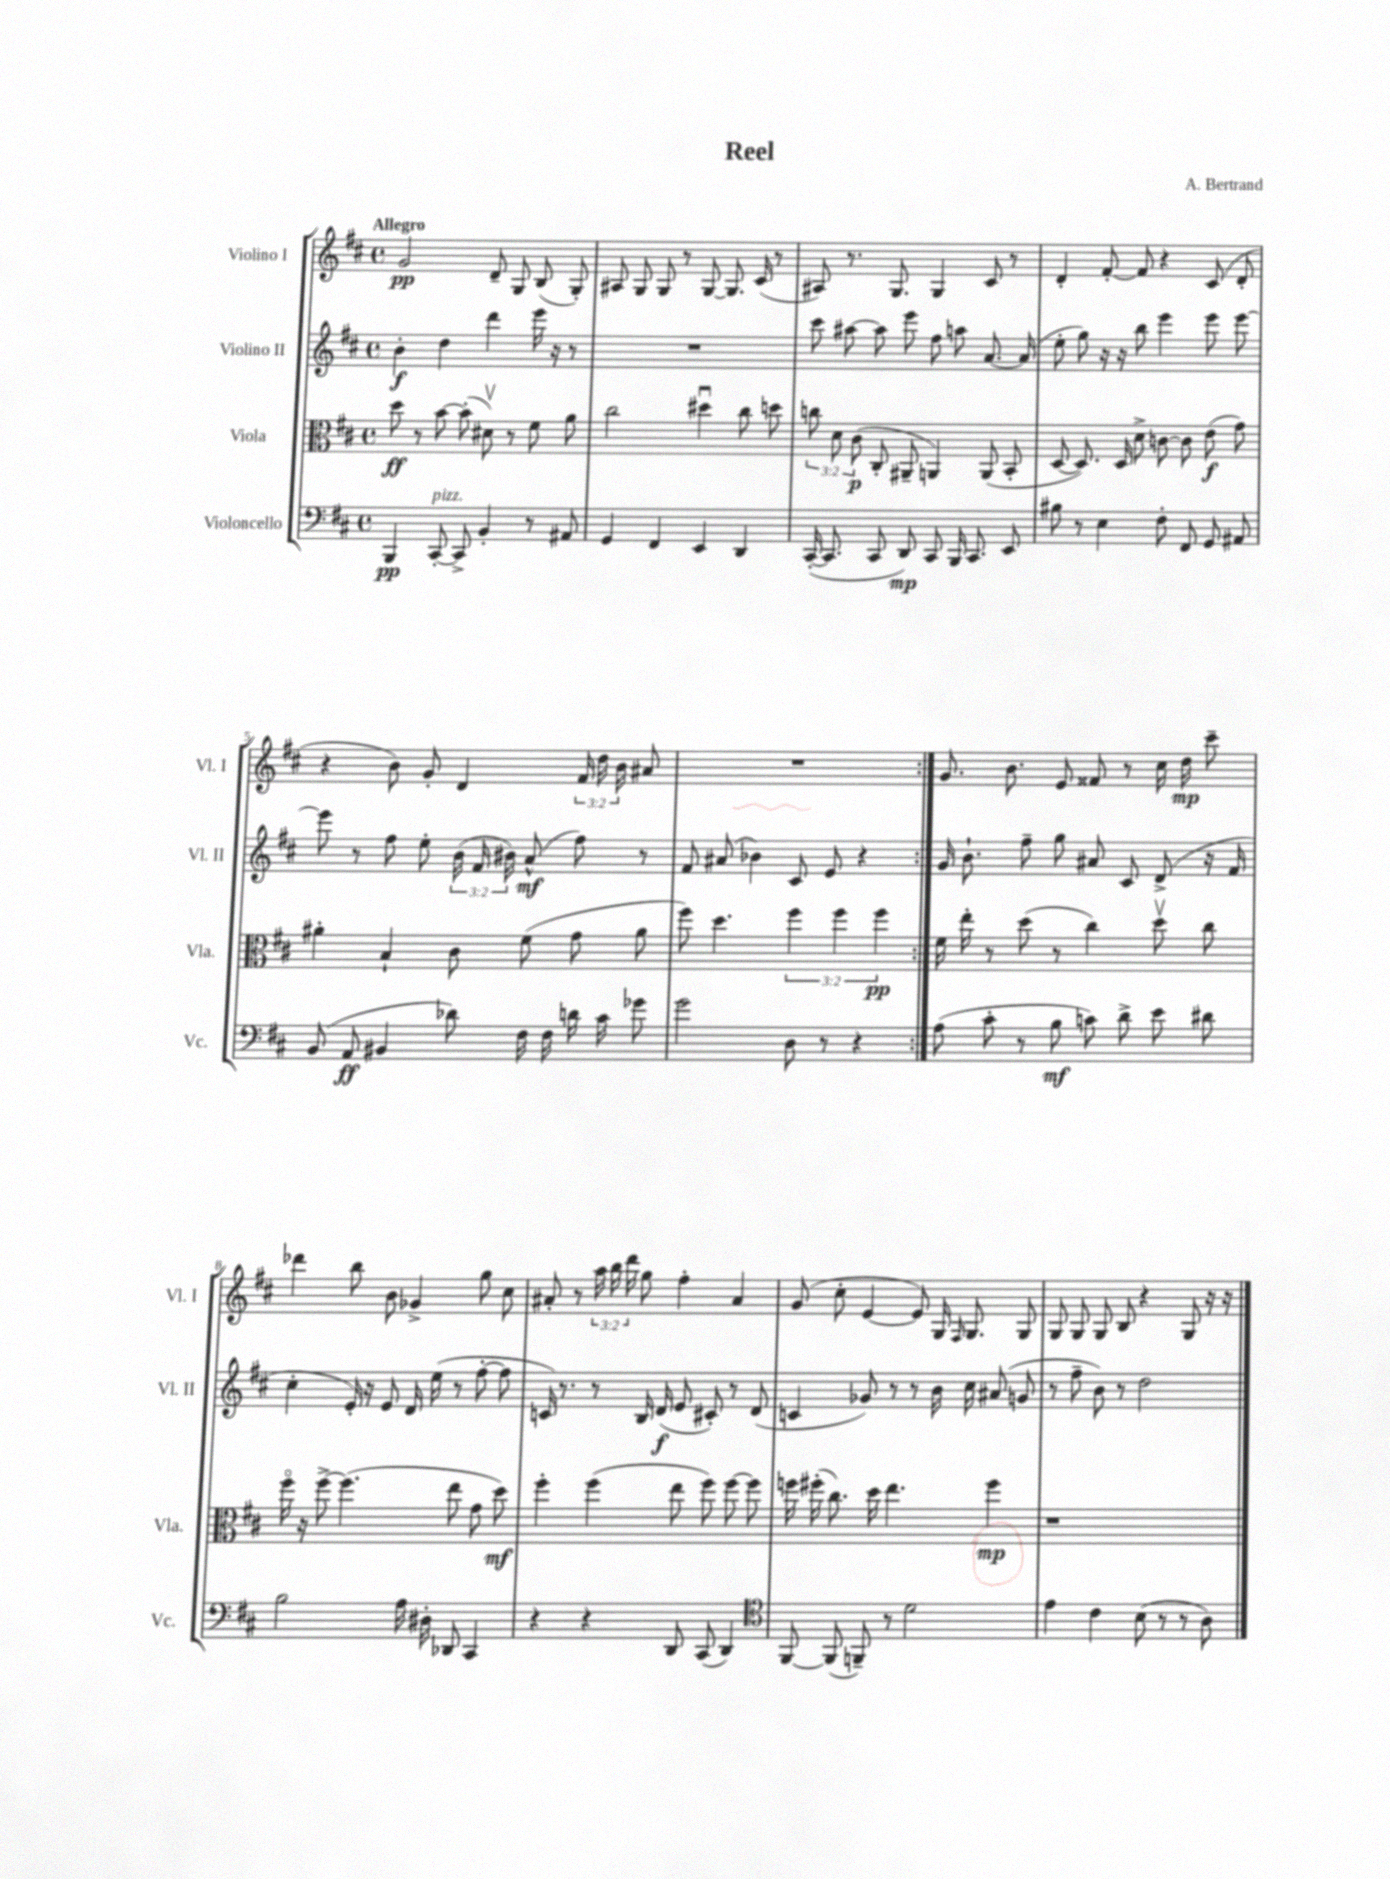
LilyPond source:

\header { title = "Reel" composer = "A. Bertrand" }
<<
\new StaffGroup <<
\new Staff = "s0" \with { instrumentName = "Violino I" shortInstrumentName = "Vl. I" } {
    \clef treble \key d \major \defaultTimeSignature \time 4/4 \override Staff.TupletNumber.text = #tuplet-number::calc-fraction-text \tempo "Allegro"
    \autoBeamOff \repeat volta 2 { g'2\pp d'8-- g8 b8( g8-.) |
    ais8 g8 g8 r8 g8~ g8. cis'16( r8 |
    ais8) r8. g8. g4 cis'8 r8 |
    d'4-. fis'8~-. fis'8 r4 cis'8( d'8-. |
    r4 b'8) g'8-. d'4 \tuplet 3/2 { fis'16 d''16 b'16 } ais'8 |
    R1 | }
    g'8. b'8. e'8 fisis'8 r8 cis''16 d''16\mp cis'''8-- |
    des'''4 b''8 b'8 ges'4-> g''8 cis''8 |
    ais'8-. r8 \tuplet 3/2 { a''16 b''16 d'''16 } g''8 fis''4-. ais'4 |
    g'8( cis''8-. e'4~ e'8) g16 \grace { fis16 } g8. g8 |
    g8 g8 g8 b8 r4 g8 r16 r16 \bar "|." |
}
\new Staff = "s1" \with { instrumentName = "Violino II" shortInstrumentName = "Vl. II" } {
    \clef treble \key d \major \defaultTimeSignature \time 4/4 \override Staff.TupletNumber.text = #tuplet-number::calc-fraction-text
    \autoBeamOff \repeat volta 2 { b'4-.\f d''4 d'''4 e'''16 r16 r8 |
    R1 |
    cis'''8 ais''8~ ais''8 e'''8 fis''8 a''8 a'8.~ a'16( |
    e''8-. g''8) r16 r16 b''8 e'''4 e'''8 e'''8~ |
    e'''8 r8 fis''8 e''8-. \tuplet 3/2 { b'16( fis'16 bis'16) } a'8-^\mf( fis''8) r8 |
    fis'8 ais'8( bes'4) cis'8 e'8 r4 | }
    g'16 b'8.-! fis''8-- g''8 ais'8 cis'8 d'8->( r16 fis'16 |
    cis''4-. e'16-.) r16 e'8 d'16 e''16( r8 fis''8~-. fis''8 |
    c'16) r8. r8 b16 d'16\f( e'8 cis'8-.) r8 d'8( |
    c'4 ges'8) r8 r8 b'16 cis''16 ais'8( g'8 |
    r8 fis''8-- b'8) r8 d''2 \bar "|." |
}
\new Staff = "s2" \with { instrumentName = "Viola" shortInstrumentName = "Vla." } {
    \clef alto \key d \major \defaultTimeSignature \time 4/4 \override Staff.TupletNumber.text = #tuplet-number::calc-fraction-text
    \autoBeamOff \repeat volta 2 { d''8\ff r8 b'8~ b'8-.( dis'8\upbow) r8 fis'8 a'8 |
    cis''2 dis''4\downbow cis''8 d''8 |
    \tuplet 3/2 { c''8 d'8 cis'8\p( } cis8-. ais,8-- a,4) a,8( b,8-. |
    d8~ d8.) d16 d'8-> c'8~ c'8 e'8\f( g'8) |
    ais'4-. b4-! cis'8 fis'8( g'8 ais'8 |
    fis''8) d''4. \tuplet 3/2 { fis''4 fis''4 fis''4\pp } | }
    fis'16 e''16-. r8 d''8( r8 cis''4) d''8\upbow cis''8 |
    fis''16\flageolet r16 fis''8~-> fis''4.( e''8 g'8 d''8\mf) |
    fis''4-. fis''4( e''8 fis''8) fis''8~ fis''8 |
    f''16 fis''16-.( cis''8.) d''16 e''4. fis''4\mp |
    r1 \bar "|." |
}
\new Staff = "s3" \with { instrumentName = "Violoncello" shortInstrumentName = "Vc." } {
    \clef bass \key d \major \defaultTimeSignature \time 4/4
    \autoBeamOff \repeat volta 2 { b,,4\pp cis,8~-.^\markup { \italic "pizz." } cis,8-> b,4-. r8 ais,8 |
    g,4 fis,4 e,4 d,4 |
    cis,16~-.( cis,8. cis,8 d,8\mp) cis,8 b,,16 cis,8. e,8 |
    bis8 r8 e4 fis8-. fis,8 g,8 ais,8 |
    b,8( a,8\ff bis,4 des'8) fis16 fis16 d'16 cis'16 ges'8 |
    g'2 d8 r8 r4 | }
    a8( cis'8-. r8 b8\mf c'8) d'8-> e'8 dis'8 |
    b2 a16 dis16-. des,8 cis,4 |
    r4 r4 d,8 cis,8( d,4) |
    \clef tenor fis,8~ fis,8( f,8--) r8 d'2 |
    e'4 cis'4 b8( r8 r8 a8) \bar "|." |
}
>>
>>
